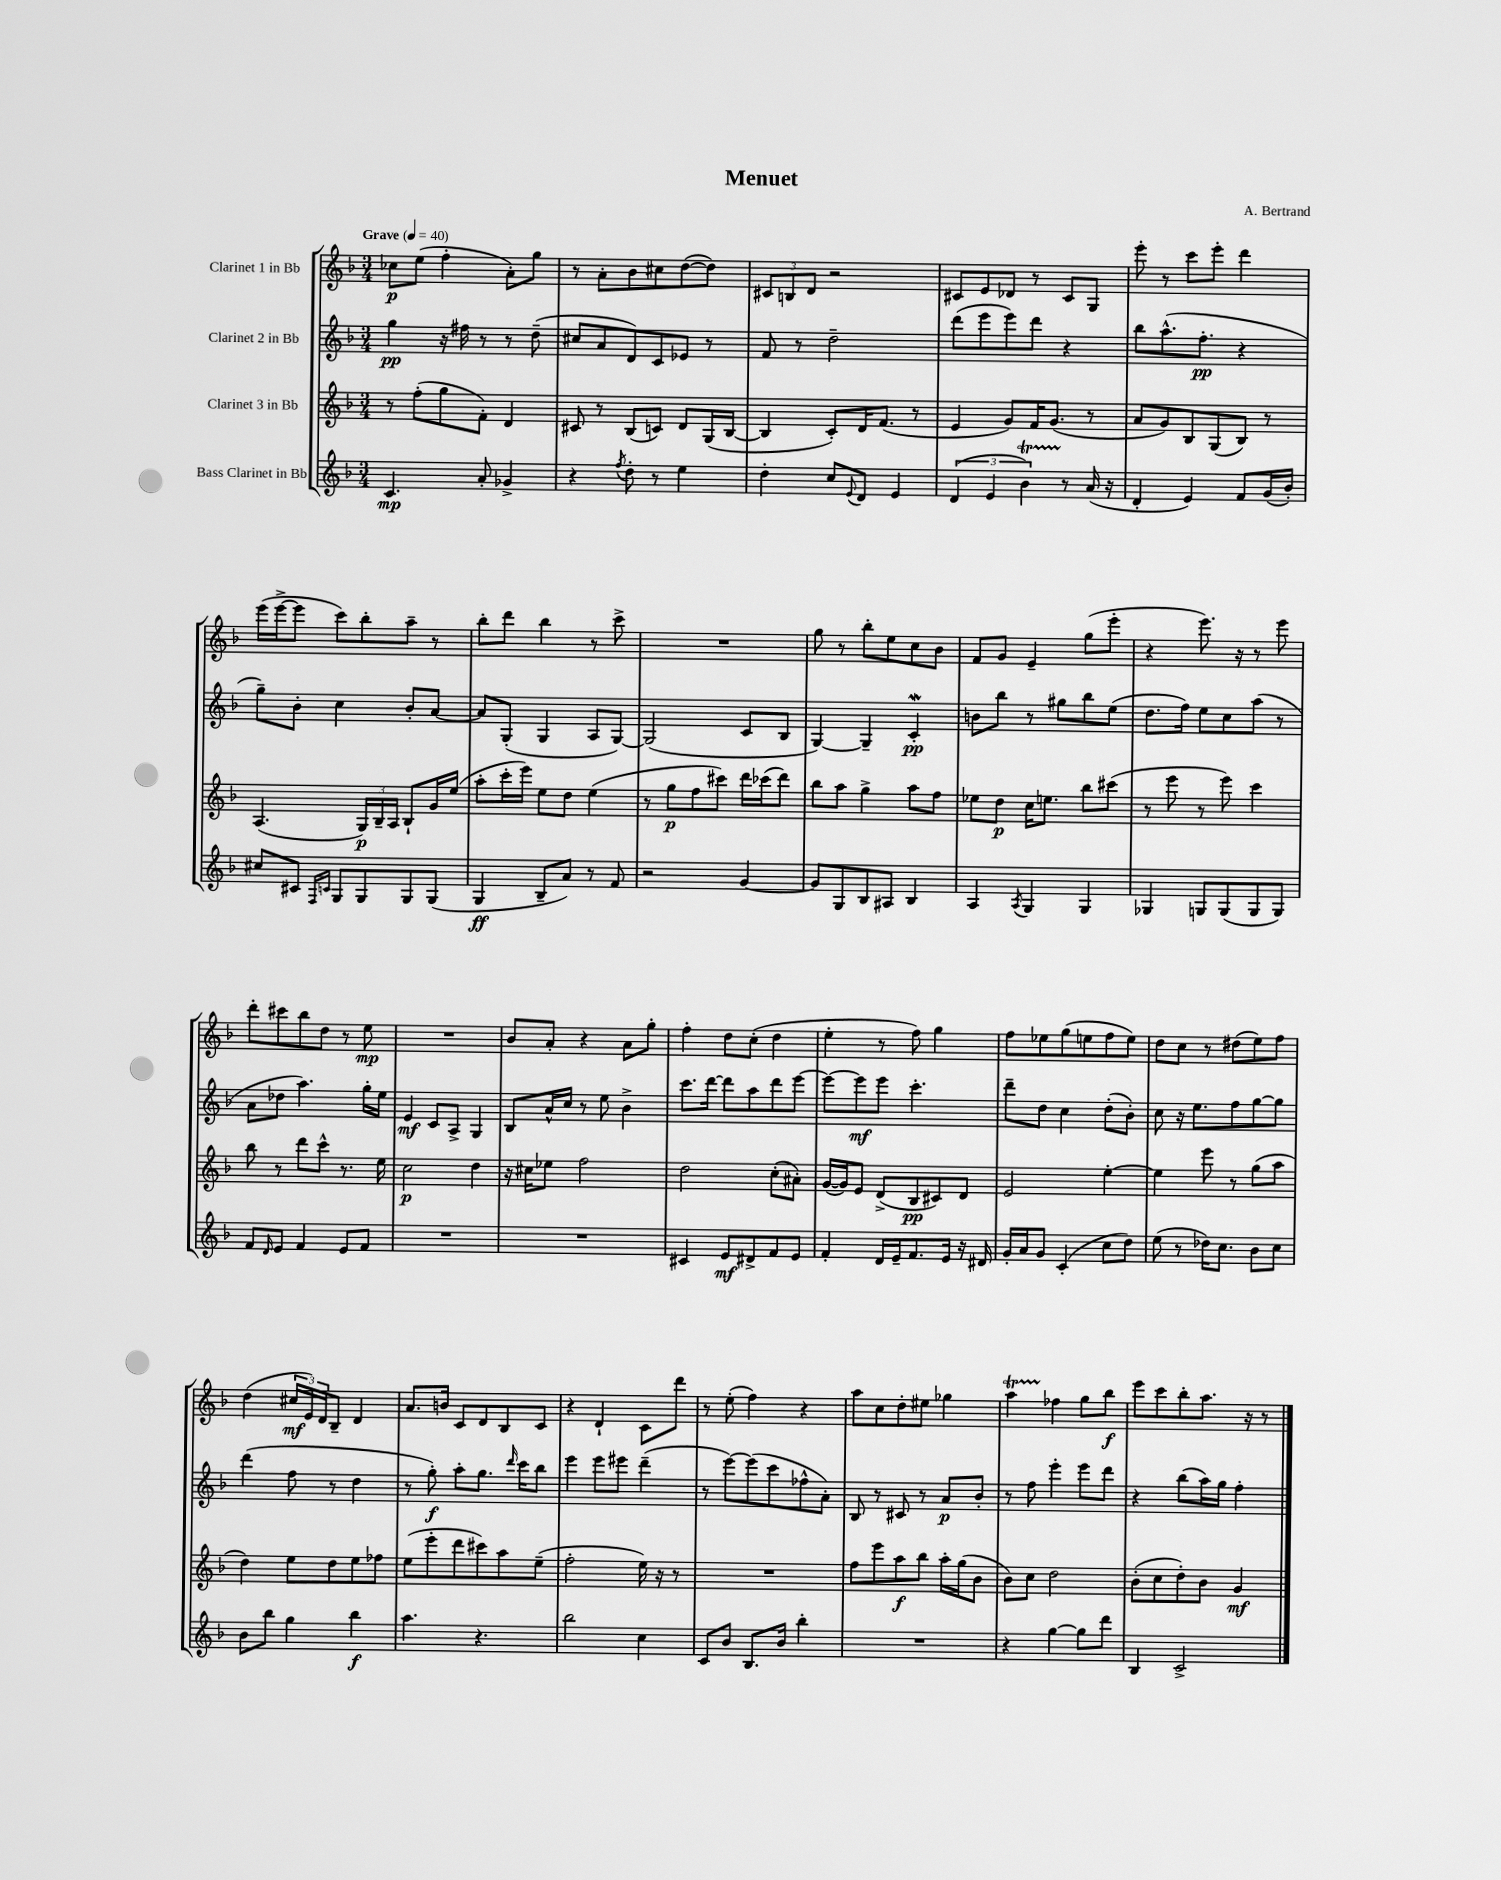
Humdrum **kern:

**kern	**kern	**kern	**kern
*staff4	*staff3	*staff2	*staff1
*clefG2	*clefG2	*clefG2	*clefG2
*k[b-]	*k[b-]	*k[b-]	*k[b-]
*M3/4	*M3/4	*M3/4	*M3/4
*MM40	*MM40	*MM40	*MM40
4.c/	8r	4gg\	8cc-\L
.	(8ff'\L	.	(8ee\J
.	8gg\	16r	4ff'\
.	.	16ff#\	.
8a'/	8f'\J)	8r	.
4g-^/	4d/	8r	8a'\L)
.	.	(8dd~\	8gg\J
=	=	=	=
4r	8c#/	8cc#/L	8r
.	8r	8a/	8a'\L
8qff/	.	.	.
8dd'\	(8B-/L	8d/)	8b-\
8r	8c/J)	8c/	8cc#\
4ee\	8d/L	8e-/J	([8dd\
.	(16G/L	8r	8dd\]J)
.	[16B-/JJ	.	.
=	=	=	=
4dd'\	4B-/]	8f/	12c#/L
.	.	.	12B/
.	.	8r	.
.	.	.	12d/J
8cc/L	8c'/L)	2dd~\	2r
8qqe/	.	.	.
8d/J	16d/K	.	.
.	(8.f/J	.	.
4e/	.	.	.
.	8r	.	.
=	=	=	=
(6d/	4e/	(8ddd\L	8c#/L
.	.	8eee\	8e/
6e/	.	.	.
.	8g/L)	8eee\)	8d-/J
6b-\)	.	.	.
.	16f/K	8ddd\J	8r
.	(8.g/J	.	.
8r	.	4r	8c#/L
(16a/	8r	.	8G/J
16r	.	.	.
=	=	=	=
4d'/	8a/L	8bb-\L	8eee'\
.	8g/)	(8.aa^^\	8r
4e/)	8B-/	.	8ccc\L
.	.	8.ff'\J	.
.	(8G/	.	8eee'\J
8f/L	8B-/J)	4r	4ddd\
(16g/L	8r	.	.
16b-'/JJ)	.	.	.
=	=	=	=
8cc#/L	(4.A/	8gg~\L)	(16eee\LL
.	.	.	[16eee^\J
8c#/J	.	8b-'\J	8eee\]J
16qqF/LL	.	.	.
16qqc/JJ	.	.	.
8G/L	.	4cc\	8ccc\L)
8G/	24G/LL)	.	8bb-'\
.	24B-~/	.	.
.	24A/JJ	.	.
8G/	8B-`/L	8b-'/L	8aa~\J
(8G/J	16g/L	[8a/J	8r
.	(16ee/JJ	.	.
=	=	=	=
4G/	8aa'\L	8a/]L	8bb-'\L
.	16ccc'\L	(8G'/J	8ddd\J
.	16eee\JJ)	.	.
8B-~/L	8ee\L	4G/	4bb-\
8a/J)	8dd\J	.	.
8r	(4ee\	8A/L	8r
8f/	.	[8G/J)	8ccc^\
=	=	=	=
2r	8r	(2G/]	2.r
.	8gg\L	.	.
.	8ff\	.	.
.	8ccc#\J)	.	.
[4g/	16ddd\LL	8c/L	.
.	(16ccc-\J	.	.
.	8ddd\J)	8B-/J	.
=	=	=	=
8g/]L	8bb-\L	[4G/)	8gg\
8G/	8aa\J	.	8r
8B-/	4gg^\	4G~/]	8bb-'\L
8A#/J	.	.	8ee\
4B-/	8aa\L	4c'/	8cc\
.	8ff\J	.	8b-\J
=	=	=	=
4A/	8ee-\L	8b\L	8f/L
.	8dd\J	8bb-\J	8g/J
8qA/	.	.	.
4G/	16cc\LK	8r	4e~/
.	8.ee\J	.	.
.	.	8gg#\L	.
4G/	8bb-\L	8bb-\	(8gg\L
.	(8ccc#\J	(8ee\J	8eee'\J
=	=	=	=
4G-/	8r	8.dd\L	4r
.	8eee\	.	.
.	.	16ff\Jk)	.
8G/L	8r	8ee\L	8.eee\)
(8G/	8eee\)	8cc\	.
.	.	.	16r
8G/	4ccc\	(8aa\J	8r
8G/J)	.	8r	8eee\
=	=	=	=
8f/L	8bb-\	8a\L	8ddd'\L
16qqd/	.	.	.
8e/J	8r	8dd-\J	8ccc#\
4f/	8ddd\L	4.aa\)	8bb-\
.	8ccc^^\J	.	8dd\J
8e/L	8.r	.	8r
8f/J	.	16gg'\LL	8ee\
.	16ee\	16ee\JJ	.
=	=	=	=
2.r	2cc\	4e/	2.r
.	.	8c/L	.
.	.	8A^/J	.
.	4dd\	4G/	.
=	=	=	=
2.r	16r	8B-/L	8b-/L
.	16cc#\LK	.	.
.	8ee-\J	16a^^/L	8a'/J
.	.	16cc/JJ	.
.	2ff\	8r	4r
.	.	8ee\	.
.	.	4b-^\	8a\L
.	.	.	8gg'\J
=	=	=	=
4c#/	2dd\	8.ccc\L	4ff'\
.	.	[16ddd\Jk	.
8e/L	.	8ddd\]L	8dd\L
8d#^/	.	8aa\	(8cc'\J
8f/	(8cc'\L	8ddd\	4dd\
8e/J	8a#'\J)	[8eee\J	.
=	=	=	=
4f'/	([16g/LL	8eee\_L	4ee'\
.	16g/]J)	.	.
.	8e/J	8eee\]	.
16d/LL	(8d^/L	8eee\J	8r
16e~/J	.	.	.
8.f/	8B-/	4.ccc'\	8ff\)
.	8c#/)	.	4gg\
16e/Jk	.	.	.
16r	8d/J	.	.
16d#/	.	.	.
=	=	=	=
16g'/LL	2e/	8ddd~\L	8ff\L
16a/J	.	.	.
8g/J	.	8dd\J	8ee-\
(4c'/	.	4cc\	(8gg\
.	.	.	8ee\
8cc\L	[4ee'\	(8dd'\L	8ff\
8dd\J)	.	8b-'\J)	8ee\J)
=	=	=	=
(8ee\	4ee\]	8cc\	8dd\L
8r	.	16r	8cc\J
.	.	8.ee\L	.
16dd-\LK)	8eee\	.	8r
8.cc\J	.	.	.
.	8r	8ff\	(8dd#\L
8b-\L	(8gg\L	[8gg\	8ee\)
8cc\J	8aa\J	8gg\]J	8ff\J
=	=	=	=
8b-\L	4dd\)	(4ddd\	(4dd\
8bb-\J	.	.	.
4gg\	8ee\L	8ff\	24cc#/LL
.	.	.	24e/)
.	.	.	24d/J
.	8dd\	8r	8B-~/J
4bb-\	8ee\	4dd\	4d/
.	8ff-\J	.	.
=	=	=	=
4.aa\	(8ee\L	8r	8.a/L
.	8eee'\	8gg'\)	.
.	.	.	16b/Jk
.	8ddd\	8aa'\L	8c/L
4.r	8ccc#\)	8.gg\J	8d/
.	8aa\	.	8B-/
.	.	16qqddd/	.
.	.	16ccc\LK	.
.	(8ee~\J	8bb-\J	8c/J
=	=	=	=
2bb-\	2ff'\	4eee\	4r
.	.	8eee\L	4d`/
.	.	8eee#\J	.
4cc\	16ee\)	(4ddd~\	8c\L
.	16r	.	.
.	8r	.	8ddd\J
=	=	=	=
8c/L	2.r	8r	8r
8b-/J	.	[8eee\L)	(8ee'\
8.B-/L	.	(8eee\]	4ff\)
.	.	8ccc\	.
16b-/Jk	.	.	.
4bb-'\	.	8ff-^^\	4r
.	.	8a'\J)	.
=	=	=	=
2.r	8ff\L	8B-/	8aa\L
.	8eee\	8r	8cc\
.	8aa\	8c#/	8dd'\
.	8bb-\J	8r	8ee#\J
.	16aa'\LL	8a/L	4gg-\
.	(16gg\J	.	.
.	8b-\J	8b-'/J	.
=	=	=	=
4r	8b-\L)	8r	4aa\
.	8cc\J	8ff\	.
[4gg\	2dd\	4eee'\	4ff-\
8gg\]L	.	8eee\L	8gg\L
8ddd\J	.	8ddd\J	8bb-\J
=	=	=	=
4B-/	(8b-'\L	4r	8eee\L
.	8cc\	.	8ccc\
2c^/	8dd'\)	(8bb-\L	8bb-'\
.	8b-\J	16aa\L)	8.aa\J
.	.	16gg\JJ	.
.	4g/	4ff'\	.
.	.	.	16r
.	.	.	8r
==	==	==	==
*-	*-	*-	*-
